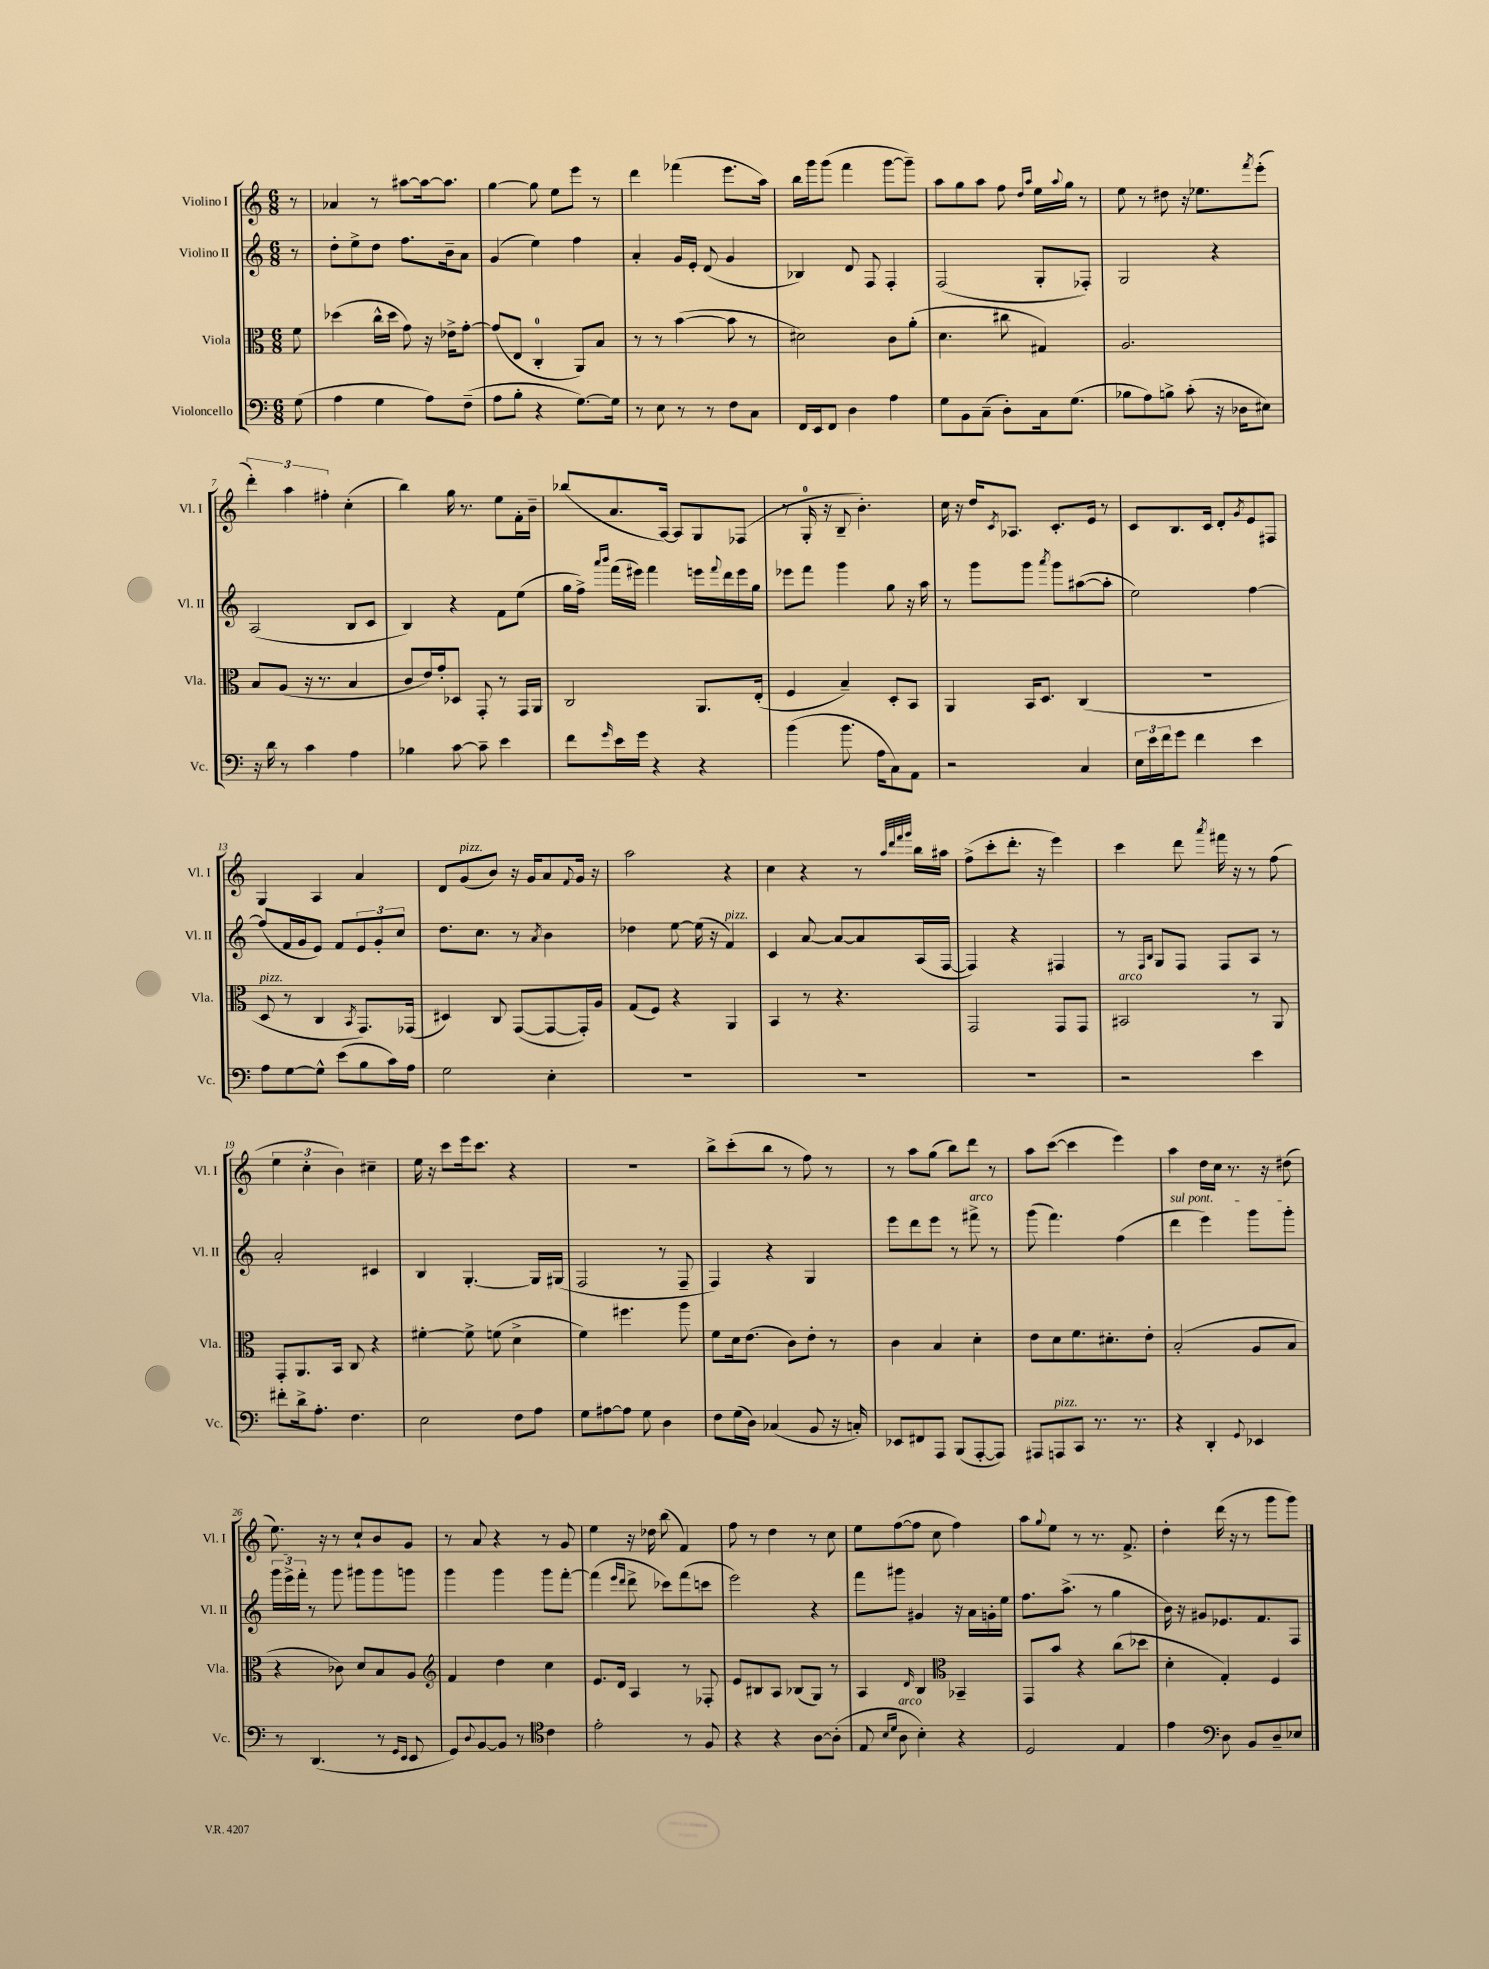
<<
\new StaffGroup <<
\new Staff = "s0" \with { instrumentName = "Violino I" shortInstrumentName = "Vl. I" } {
    \clef treble \key c \major \numericTimeSignature \time 6/8 \partial 8
    r8 |
    aes'4 r8 ais''8~ ais''16~ ais''8. |
    g''4~ g''8 e''8 e'''8 r8 |
    d'''4 fes'''4( e'''8. a''16) |
    b''16 g'''16 g'''8( f'''4 g'''8~ g'''8--) |
    a''8 g''8 a''8 f''8 \grace { d''16 a''16 } e''16 \appoggiatura { a''8 } g''16 r8 |
    e''8 r8 dis''8 r16 ees''8. \acciaccatura { f'''8 } e'''8-.( |
    \tuplet 3/2 { d'''4-.) a''4 fis''4-. } c''4-.( |
    b''4) g''16 r8. e''8 f'16-. b'16-- |
    bes''8( a'8. a16~) a8 g8 fes8( |
    r8 g16-0-. r16 b8-- b'4.-.) |
    c''16 r16 d''16 \acciaccatura { c'8 } aes8. c'8.-. e'16 r8 |
    c'8 b8. c'16 d'8-. \acciaccatura { g'8 } e'8 fis8 |
    g4 a4 a'4 |
    d'8 g'8^\markup { \italic "pizz." }( b'8) r16 g'16 a'8 \appoggiatura { f'8 } g'16 r16 |
    a''2 r4 |
    c''4 r4 r8 \grace { a''32 d'''32 f'''32 g'''32 } b''16 ais''16 |
    f''8->( c'''8-. d'''8.-. r16 e'''4) |
    c'''4 d'''8 \acciaccatura { a'''8 } fis'''16 r16 r8 f''8( |
    \tuplet 3/2 { e''4 c''4-. b'4) } cis''4-- |
    e''16 r16 c'''8 e'''16 c'''8. r4 |
    R2. |
    b''8-> c'''8-.( b''8 r8 f''8) r8 |
    r8 a''8 g''8( b''8) d'''8 r8 |
    a''8 c'''8~( c'''4 e'''4) |
    a''4 d''16 c''16 r8. r16 dis''8( |
    e''8.) r16 r8 c''8-! b'8 g'8 |
    r8 a'8 r4 r8 g'8 |
    e''4 r16 des''16 b''8( f'4) |
    f''8 r8 d''4 r8 c''8 |
    e''8 f''8~( f''8 c''8 f''4) |
    a''8 \appoggiatura { g''8 } e''8 r8 r8. f'8.-> |
    d''4-. d'''16( r16 r8 g'''8 g'''8) \bar "|." |
}
\new Staff = "s1" \with { instrumentName = "Violino II" shortInstrumentName = "Vl. II" } {
    \clef treble \key c \major \numericTimeSignature \time 6/8 \partial 8
    r8 |
    d''8-. e''8-> d''8 f''8. b'16-- a'8 |
    g'4( e''4) f''4 |
    a'4-. g'16 e'16-. d'8( g'4 |
    bes4) d'8 f8 f4-. |
    f2( g8-. fes8-.) |
    g2 r4 |
    a2( b8 c'8 |
    b4) r4 f'8 e''8( |
    g''16 f''16->) \grace { a'''16 b'''16 } f'''16( eis'''16) f'''4 e'''16 \appoggiatura { f'''8 } d'''16 e'''16 g''16 |
    ees'''8 f'''8 g'''4 g''8 r16 a''16 |
    r8 g'''8 g'''8 \acciaccatura { a'''8 } g'''8 ais''8~( ais''8-. |
    e''2) f''4~ |
    f''8( f'16 g'16 e'8) f'8 \tuplet 3/2 { e'8 g'8-. c''8 } |
    d''8. c''8. r8 \acciaccatura { a'8 } b'4 |
    des''4 e''8~ e''16( r16 f'4^\markup { \italic "pizz." }) |
    c'4 a'8~ a'8~ a'8 a16( f16~ |
    f4) r4 fis4 |
    r8 \grace { f16 b16 } g8 f8 f8 a8 r8 |
    a'2-. cis'4 |
    b4 g4.~-. g16 gis16( |
    f2 r8 f8-- |
    f4) r4 g4 |
    e'''8 d'''8 e'''8 r8 fis'''8->^\markup { \italic "arco" } r8 |
    g'''8( f'''4.) f''4( |
    \once \override TextSpanner.bound-details.left.text = \markup { \italic "sul pont." } d'''4\startTextSpan e'''4) g'''8 g'''8-. |
    \tuplet 3/2 { g'''16 e'''16-> f'''16-.\stopTextSpan } r8 g'''8 gis'''8 gis'''8 g'''8 |
    g'''4 g'''4 g'''8 f'''8~-. |
    f'''4( \grace { e'''16 d'''16 } d'''8-> ces'''8) f'''8( c'''8 |
    e'''2) r4 |
    f'''8 gis'''8 gis'4 r16 a'16 g'16-. e''16 |
    f''8. a''8.->( r8 g''4 |
    b'16) r16 gis'8 ees'8. f'8. f8 \bar "|." |
}
\new Staff = "s2" \with { instrumentName = "Viola" shortInstrumentName = "Vla." } {
    \clef alto \key c \major \numericTimeSignature \time 6/8 \partial 8
    f'8 |
    des''4( c''16-^ des''16 g'8) r16 ees'16-> g'8~-. |
    g'8( e8 c4-0-. a,8) b8 |
    r8 r8 b'4~( b'8 r8 |
    dis'2) c'8 a'8-.( |
    d'4. cis''8 gis4) |
    a2. |
    b8 a8( r16 r8. b4 |
    c'8 e'16) g'16-. des8 g,8-. r8 g,16 a,16 |
    c2 a,8. e16-.( |
    f4 b4--) d8-. b,8 |
    a,4 b,16 d8. c4( |
    R2. |
    d8^\markup { \italic "pizz." } r8 c4 \acciaccatura { b,8 } g,8.) ges,16( |
    dis4) c8 g,8~( g,8~ g,16-.) a16 |
    g8( f8) r4 a,4 |
    b,4 r8 r4. |
    g,2 g,8 g,8 |
    bis,2^\markup { \italic "arco" } r8 a,8 |
    g,8-. a,8. b,16 c8 r4 |
    fis'4~-. fis'8-> f'8( d'4-> |
    f'4) fis''4. a''8 |
    f'8 d'16 e'8.( c'8) e'8-. r8 |
    c'4 b4 d'4-. |
    e'8 d'8 f'8. dis'8.-. e'8-. |
    b2-.( a8 b8 |
    r4 ces'8) d'8 b8 a8 |
    \clef treble f'4 d''4 c''4 |
    e'8. d'16 a4 r8 fes8-. |
    e'8 bis8 a8 bes8( g8) r8 |
    a4 \grace { d'16 } b4 \clef alto bes,4-- |
    g,8 b'8 r4 c''8( des''8 |
    d'4-. g4-.) f4 \bar "|." |
}
\new Staff = "s3" \with { instrumentName = "Violoncello" shortInstrumentName = "Vc." } {
    \clef bass \key c \major \numericTimeSignature \time 6/8 \partial 8
    g8( |
    a4 g4 a8) f8--( |
    a8 b8-. r4 g8.~) g16 |
    r8 e8 r8 r8 f8 c8 |
    f,16 e,16 f,8 d4 a4 |
    g8 b,8 c8--( d8-.) c16 g8.( |
    bes8 a8) b8-> c'8-.( r16 des16 eis8) |
    r16 d'16 r8 c'4 a4 |
    bes4 c'8~ c'8-- e'4 |
    f'8 \grace { g'16 } e'16 g'16 r4 r4 |
    b'4( b'8. a16 c8) a,8 |
    r2 c4 |
    \tuplet 3/2 { e16 e'16 f'16 } g'8 f'4 e'4 |
    a8 g8~ g8-^ e'8( b8 c'16) a16 |
    g2 e4-. |
    R2. |
    R2. |
    R2. |
    r2 e'4 |
    fis'8-. d'16-> a8.-. f4. |
    e2 f8 a8 |
    g8 ais8~ ais8 g8 d4 |
    f8 g16( d16) ces4( b,8 r16 c16-.) |
    ees,8 fis,8 a,,8 b,,8( a,,8~-. a,,8) |
    ais,,8 a,,8^\markup { \italic "pizz." } c,8 r8. r8. |
    r4 d,4-. \appoggiatura { g,8 } ees,4 |
    r8 d,4.( r8 \grace { g,16 e,16 } e,8 |
    g,8) \appoggiatura { d8 } b,8~ b,8 r8 \clef tenor c'4 |
    e'2-. r8 f8 |
    r4 r4 a8~ a8-.( |
    e8 \grace { b16 d'16 } a8^\markup { \italic "arco" } b4-.) r4 |
    d2 e4 |
    e'4 \clef bass d8 b,8 d8-- ees8 \bar "|." |
}
>>
>>
